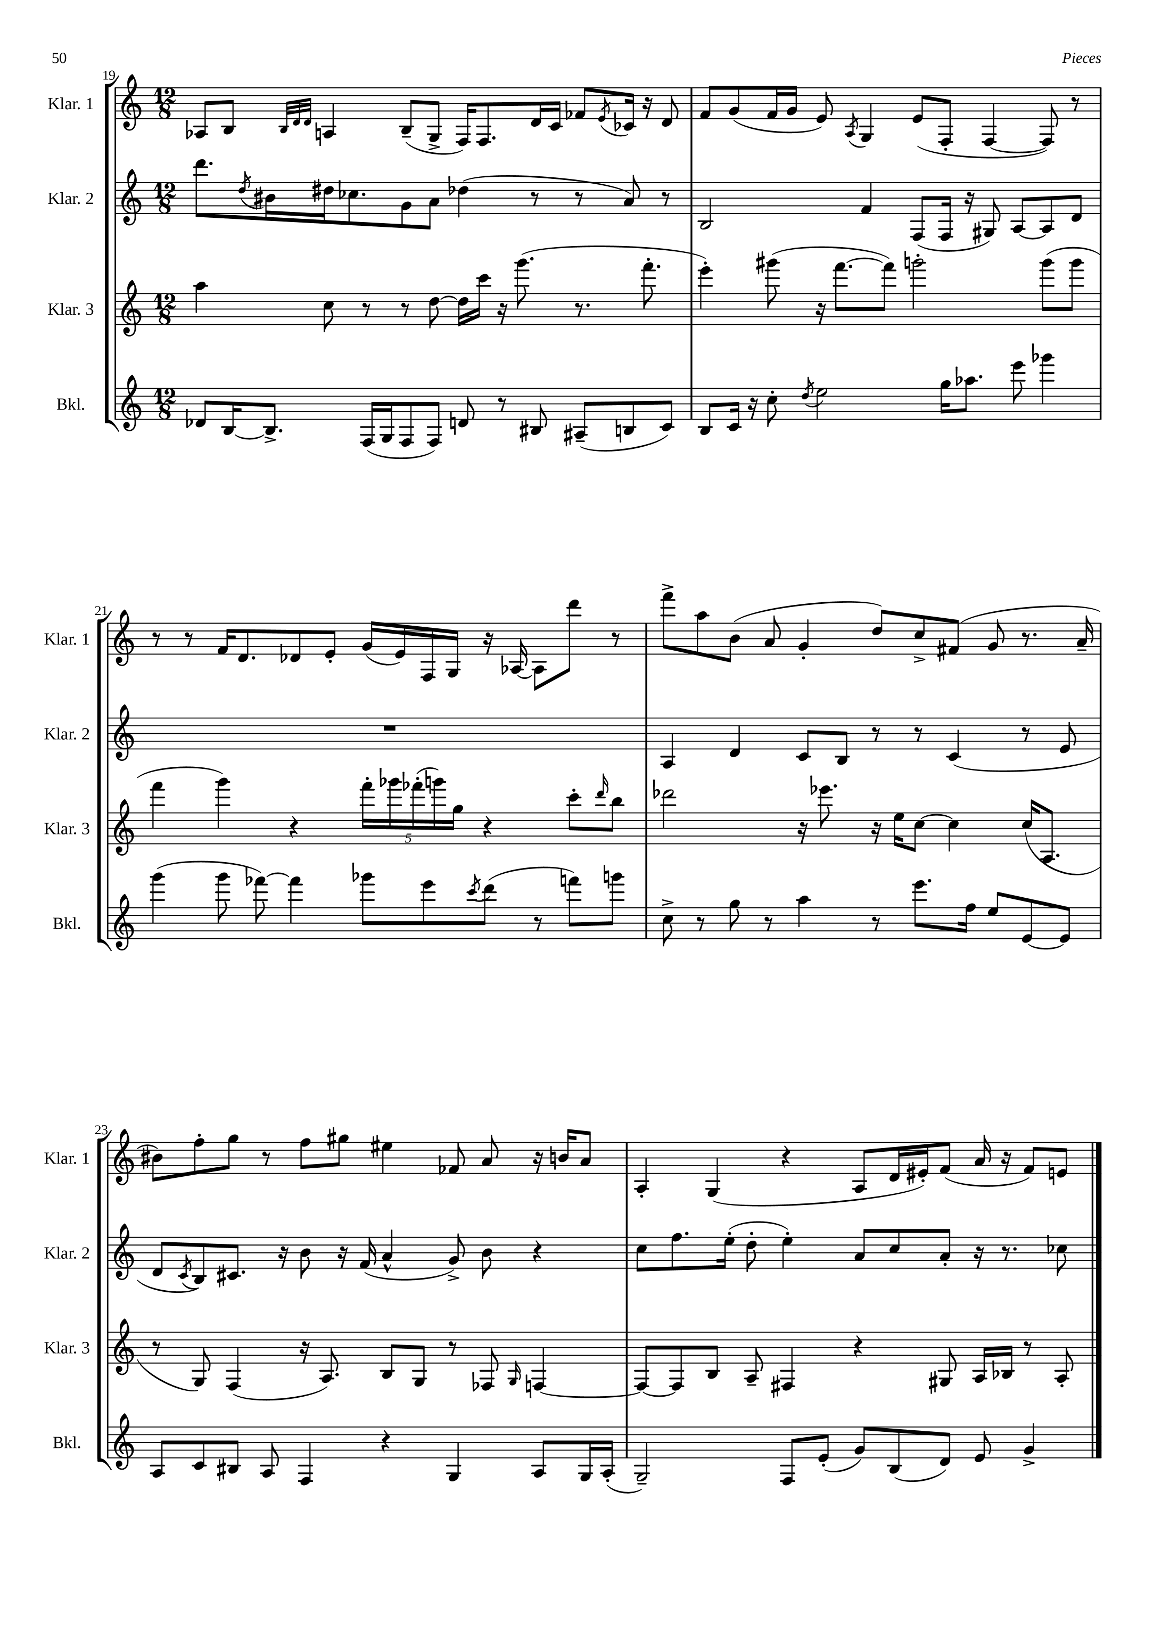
<<
\new StaffGroup <<
\new Staff = "s0" \with { instrumentName = "Klar. 1" shortInstrumentName = "Klar. 1" } {
    \clef treble \key c \major \numericTimeSignature \time 12/8
    aes8 b8 \grace { b32 d'32 d'32 } a4 b8--( g8-> f16) f8. d'16 c'16 fes'8 \acciaccatura { e'8 } ces'16 r16 d'8 |
    f'8 g'8( f'16 g'16 e'8) \acciaccatura { a8 } g4 e'8( f8-. f4~ f8) r8 |
    r8 r8 f'16 d'8. des'8 e'8-. g'16( e'16) f16 g16 r16 aes16~ aes8 d'''8 r8 |
    f'''8-> a''8 b'8( a'8 g'4-. d''8) c''8-> fis'8( g'8 r8. a'16-- |
    bis'8) f''8-. g''8 r8 f''8 gis''8 eis''4 fes'8 a'8 r16 b'16 a'8 |
    a4-. g4( r4 a8 d'16 eis'16-.) f'8( a'16 r16 f'8) e'8 \bar "|." |
}
\new Staff = "s1" \with { instrumentName = "Klar. 2" shortInstrumentName = "Klar. 2" } {
    \clef treble \key c \major \numericTimeSignature \time 12/8
    d'''8. \acciaccatura { d''8 } bis'16 dis''16 ces''8. g'8 a'8 des''4( r8 r8 a'8) r8 |
    b2 f'4 f8( f16 r16 gis8) a8~ a8 d'8 |
    R1. |
    a4 d'4 c'8 b8 r8 r8 c'4( r8 e'8 |
    d'8 \acciaccatura { c'8 } b8) cis'8. r16 b'8 r16 f'16( a'4-^ g'8->) b'8 r4 |
    c''8 f''8. e''16-.( d''8-. e''4-.) a'8 c''8 a'8-. r16 r8. ces''8 \bar "|." |
}
\new Staff = "s2" \with { instrumentName = "Klar. 3" shortInstrumentName = "Klar. 3" } {
    \clef treble \key c \major \numericTimeSignature \time 12/8
    a''4 c''8 r8 r8 d''8~ d''16 c'''16 r16 g'''8.( r8. f'''8.-. |
    e'''4-.) gis'''8( r16 f'''8.~ f'''8) g'''2-. g'''8( g'''8 |
    f'''4 g'''4) r4 \tuplet 5/4 { f'''16-. ges'''16 fes'''16-.( g'''16) g''16 } r4 c'''8-. \grace { d'''16 } b''8 |
    des'''2 r16 ees'''8. r16 e''16 c''8~ c''4 c''16( a8. |
    r8 g8) f4( r16 a8.) b8 g8 r8 fes8 \grace { g16 } f4~ |
    f8~ f8 b8 a8-- fis4 r4 gis8 a16 bes16 r8 a8-. \bar "|." |
}
\new Staff = "s3" \with { instrumentName = "Bkl." shortInstrumentName = "Bkl." } {
    \clef treble \key c \major \numericTimeSignature \time 12/8
    des'8 b16~ b8.-> f16( g16 f8 f8) d'8 r8 bis8 ais8--( b8 c'8) |
    b8 c'16 r16 c''8-. \acciaccatura { d''8 } e''2 g''16 aes''8. e'''8 ges'''4 |
    g'''4( g'''8 fes'''8~) fes'''4 ges'''8 e'''8 \acciaccatura { c'''8 } d'''8( r8 f'''8) g'''8 |
    c''8-> r8 g''8 r8 a''4 r8 e'''8. f''16 e''8 e'8~ e'8 |
    a8 c'8 bis8 a8 f4 r4 g4 a8 g16 a16-.( |
    g2--) f8 e'8-.( g'8) b8( d'8) e'8 g'4-> \bar "|." |
}
>>
>>
\layout { \context { \Score currentBarNumber = #19 } }
